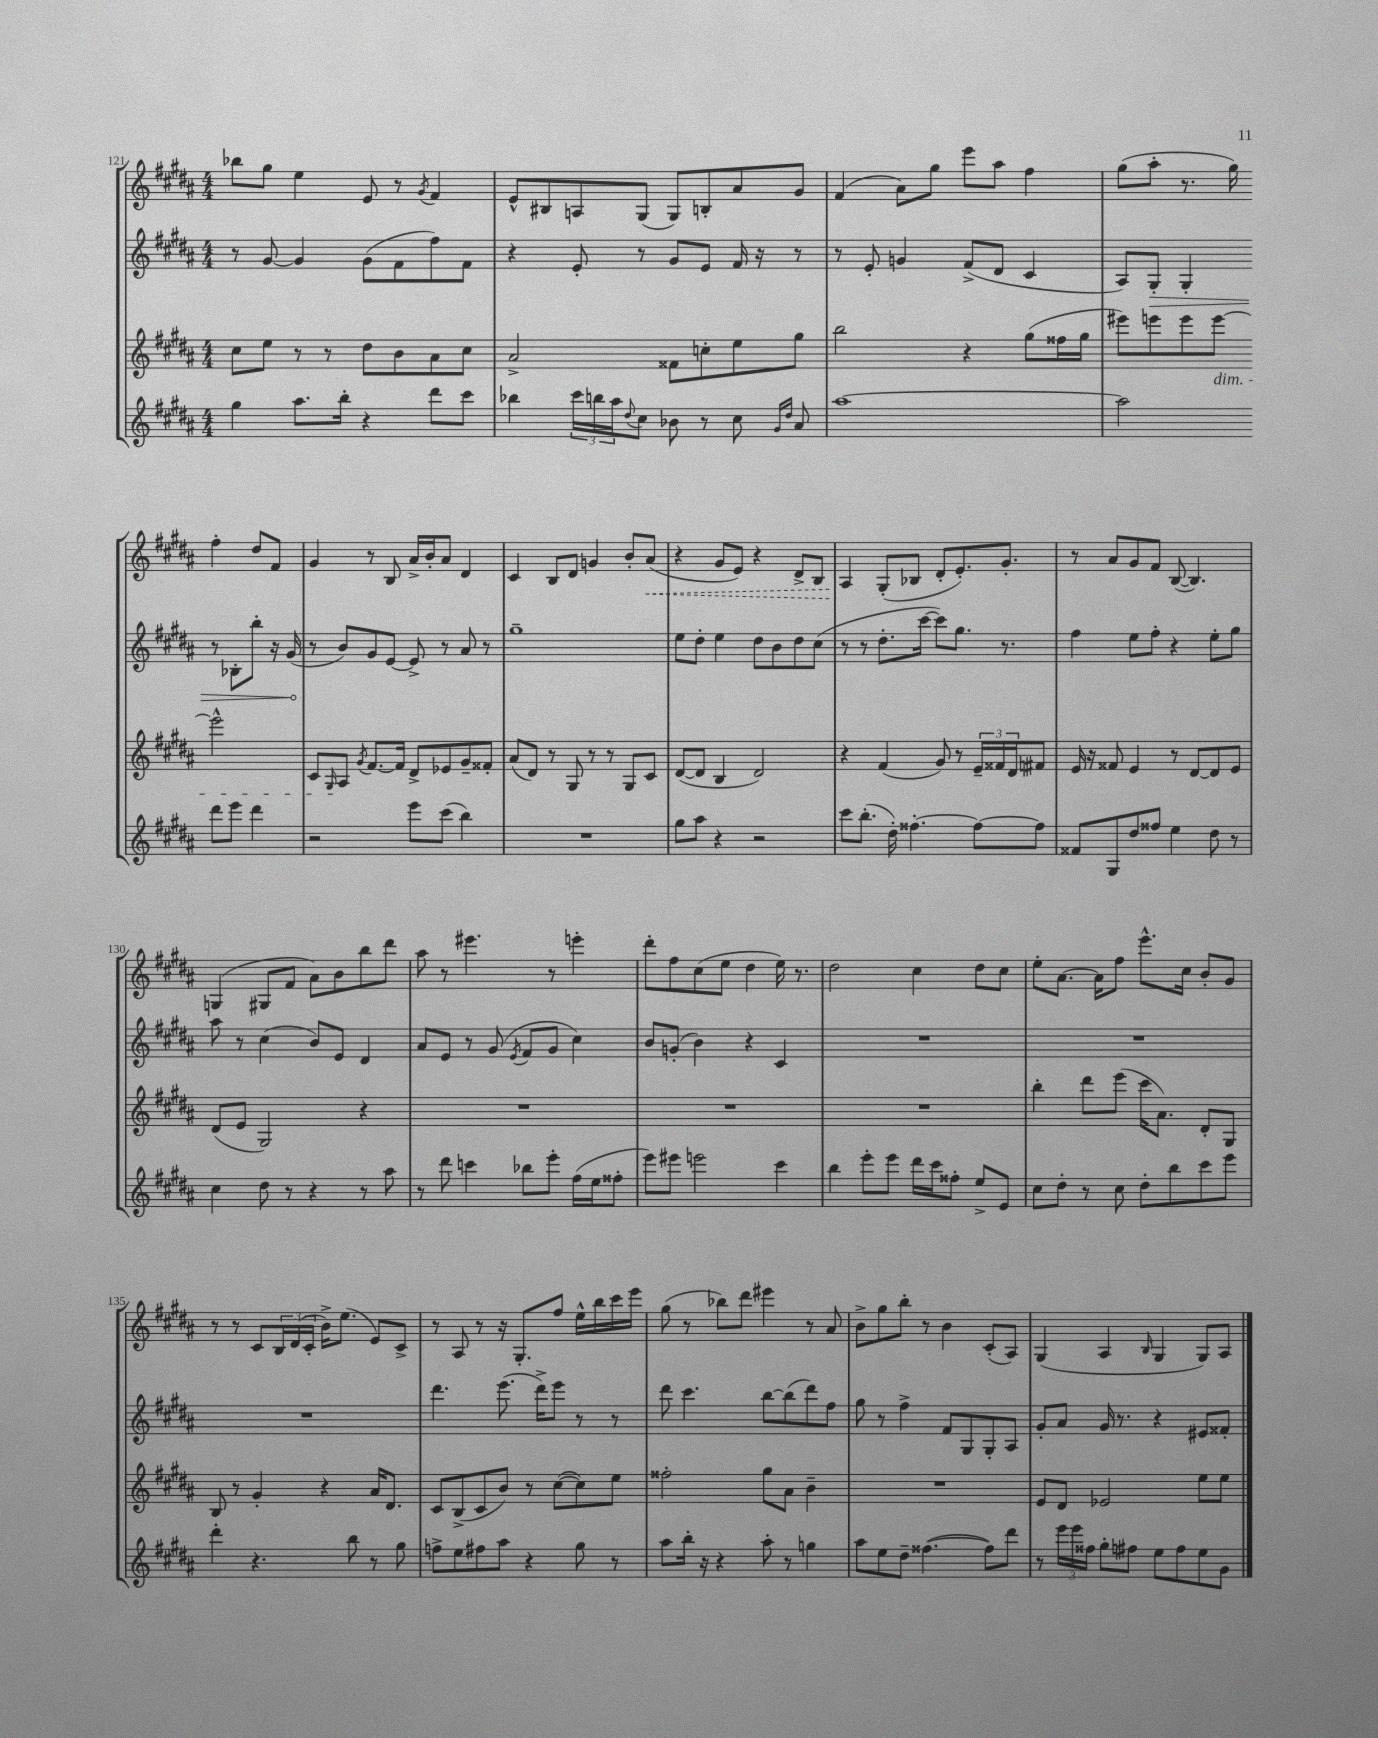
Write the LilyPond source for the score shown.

<<
\new StaffGroup <<
\new Staff = "s0" {
    \clef treble \key b \major \numericTimeSignature \time 4/4
    bes''8 gis''8 e''4 e'8 r8 \acciaccatura { gis'8 } fis'4 |
    e'8-^ bis8 a8 gis8( gis8) b8-. ais'8 gis'8 |
    fis'4( ais'8) gis''8 e'''8 ais''8 fis''4 |
    gis''8( ais''8-. r8. gis''16) fis''4-. dis''8 fis'8 |
    gis'4 r8 b8 ais'16-> b'16-. ais'8 dis'4 |
    cis'4 b8 dis'8 g'4 b'8-. \once \override Hairpin.style = #'dashed-line ais'8\<( |
    r4 gis'8 e'8) r4 dis'8-> b8 |
    ais4\! gis8-.( bes8 dis'8-. e'8.-.) gis'8.-. |
    r8 ais'8 gis'8 fis'8 b8~( b4.) |
    g4( gis8 fis'8 ais'8) b'8 b''8 dis'''8 |
    ais''8 r8 eis'''4. r8 e'''4-. |
    dis'''8-. fis''8 cis''8( e''8 dis''4 e''16) r8. |
    dis''2 cis''4 dis''8 cis''8 |
    e''8-. ais'8.~ ais'16 fis''8 e'''8.-^ cis''16 b'8-. gis'8 |
    r8 r8 cis'8 \tuplet 3/2 { b16 dis'16( cis'16-. } b'16->) e''8.( e'8) cis'8-> |
    r8 ais8 r8 r16 gis8.-. fis''8 e''16-^ b''16 cis'''16 e'''16 |
    gis''8( r8 bes''8) dis'''8 eis'''4 r8 ais'8 |
    b'8-> gis''8 b''8-. r8 b'4 cis'8-.( ais8) |
    gis4( ais4 \grace { b16 } gis4 gis8) ais8 \bar "|." |
}
\new Staff = "s1" {
    \clef treble \key b \major \numericTimeSignature \time 4/4
    r8 gis'8~ gis'4 gis'8( fis'8 fis''8) fis'8 |
    r4 e'8-. r8 gis'8 e'8 fis'16 r16 r8 |
    r8 e'8-. g'4 fis'8->( dis'8 cis'4 |
    ais8) \once \override Hairpin.circled-tip = ##t gis8-.\> gis4-. r8 bes8-. b''8-. r16 gis'16\!( |
    r8 b'8) gis'8 e'8~ e'8-> r8 ais'8 r8 |
    gis''1-- |
    e''8 dis''8-. e''4 dis''8 b'8 dis''8 cis''8( |
    r8 r8 dis''8.-. cis'''16~ cis'''8) gis''8. r8. |
    fis''4 e''8 fis''8-. r4 e''8-. gis''8 |
    ais''8 r8 cis''4( b'8) e'8 dis'4 |
    ais'8 e'8 r8 gis'8( \acciaccatura { e'8 } fis'8 gis'8 cis''4) |
    b'8 g'8-.( b'4) r4 cis'4 |
    R1 |
    R1 |
    R1 |
    dis'''4. e'''8.( dis'''16->) e'''8 r8 r8 |
    dis'''8 cis'''4. b''8~ b''8( dis'''8) fis''8 |
    gis''8 r8 fis''4-> fis'8 gis8 gis8-. ais8 |
    gis'8-. ais'8 gis'16 r8. r4 eis'8 fisis'8-. \bar "|." |
}
\new Staff = "s2" {
    \clef treble \key b \major \numericTimeSignature \time 4/4
    cis''8 e''8 r8 r8 dis''8 b'8 ais'8 cis''8 |
    ais'2-> fisis'8 c''8-. e''8 gis''8 |
    b''2 r4 gis''8( fisis''16 gis''16 |
    eis'''8) e'''8 e'''8 e'''8~\dim e'''2-^ |
    cis'8 \grace { gis16 } ais8\! \acciaccatura { gis'8 } fis'8.~ fis'16 dis'8-> ees'8 gis'8-- fisis'8-. |
    ais'8( dis'8) r8 gis8 r8 r8 gis8 cis'8 |
    dis'8~( dis'8 b4 dis'2) |
    r4 fis'4( gis'8) r8 \tuplet 3/2 { e'16-- fisis'16 dis'16 } fis'8 |
    e'16 r16 fisis'8 e'4 r8 dis'8~ dis'8 e'8 |
    dis'8( e'8 gis2) r4 |
    R1 |
    R1 |
    R1 |
    b''4-. dis'''8 e'''8( cis'''16 ais'8.) dis'8-. gis8 |
    b8 r8 gis'4-. r4 ais'16 dis'8. |
    cis'8 b8->( cis'8 b'8) r8 cis''8~( cis''8) e''8 |
    fisis''2-. gis''8 ais'8 b'4-- |
    R1 |
    e'8 dis'8 ees'2 e''8 e''8 \bar "|." |
}
\new Staff = "s3" {
    \clef treble \key b \major \numericTimeSignature \time 4/4
    gis''4 ais''8. b''16-. r4 dis'''8 cis'''8 |
    bes''4 \tuplet 3/2 { cis'''16 b''16 ais''16 } \appoggiatura { dis''8 } cis''8 bes'8 r8 cis''8 \grace { gis'16 dis''16 } ais'8 |
    ais''1~ |
    ais''2 dis'''8 e'''8 dis'''4 |
    r2 e'''8 cis'''8( b''4) |
    R1 |
    gis''8 ais''8 r4 r2 |
    cis'''8 b''8.-.( dis''16-.) fisis''4.~-. fisis''8~ fisis''8 |
    fisis'8 gis8 dis''8 fisis''8 e''4 dis''8 r8 |
    cis''4 dis''8 r8 r4 r8 ais''8 |
    r8 dis'''8 c'''4 bes''8 e'''8-. fis''16( e''16 fisis''8-. |
    e'''8) eis'''8 e'''2 cis'''4 |
    b''4 e'''8-. e'''8 dis'''16 cis'''16 fisis''8-. e''8-> e'8 |
    cis''8 dis''8-. r8 cis''8 dis''8-. b''8 cis'''8 e'''8 |
    dis'''4-. r4. b''8 r8 gis''8 |
    f''8-> e''8 fis''8 ais''8 r4 gis''8 r8 |
    ais''8 b''16-. r16 r4 ais''8-. r8 g''4 |
    ais''8 e''8 dis''8-- fisis''4.~( fisis''8) dis'''8 |
    r8 \tuplet 3/2 { e'''16 e'''16 fisis''16 } gis''8-. fis''8 e''8 fis''8 e''8 gis'8 \bar "|." |
}
>>
>>
\layout { \context { \Score currentBarNumber = #121 } }
